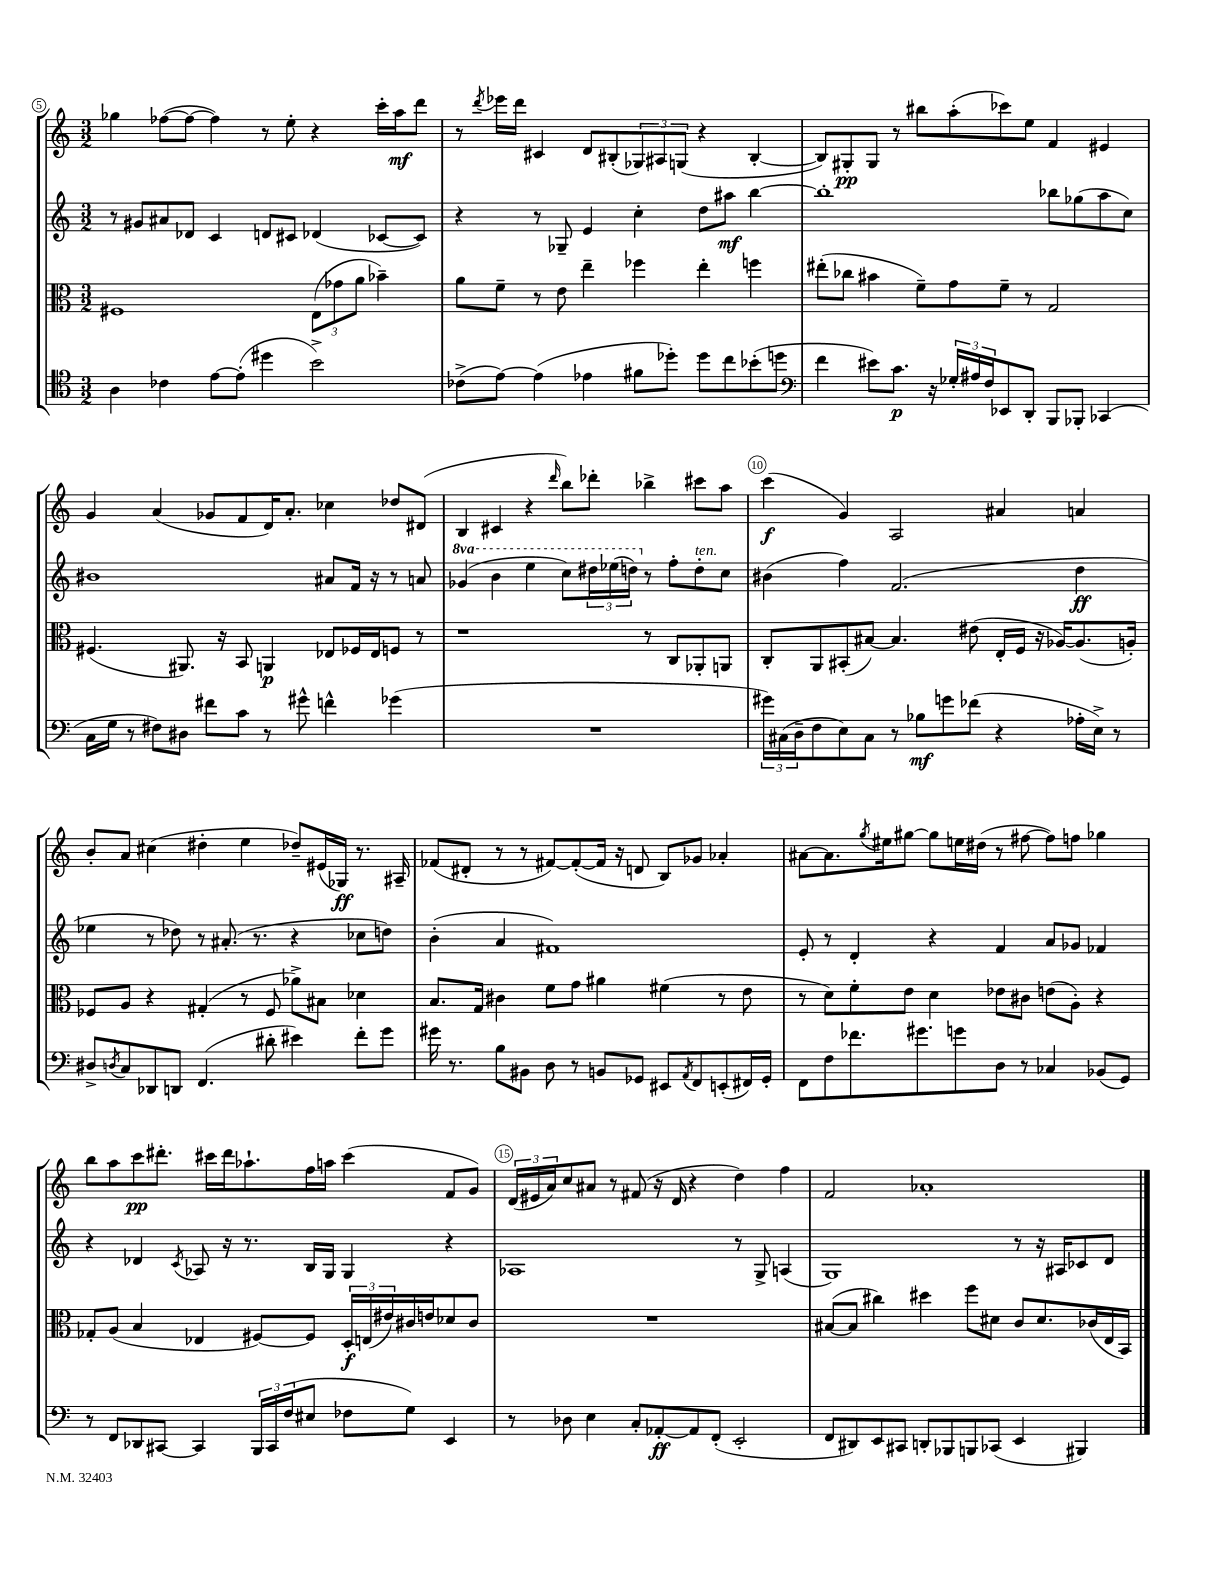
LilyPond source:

<<
\new StaffGroup <<
\new Staff = "s0" {
    \clef treble \key c \major \numericTimeSignature \time 3/2
    ges''4 fes''8~( fes''8~ fes''4) r8 e''8-. r4 c'''16-. a''16\mf d'''8 |
    r8 \acciaccatura { d'''8 } ees'''16 d'''16 cis'4 d'8 bis8-.( \tuplet 3/2 { ges8) ais8 g8( } r4 bis4~-. |
    bis8) gis8-.\pp gis8 r8 bis''8 a''8-.( ces'''8) e''8 f'4 eis'4 |
    g'4 a'4( ges'8 f'8 d'16) a'8.-. ces''4 des''8 dis'8( |
    b4 cis'4 r4 \grace { d'''16 } b''8) des'''8-. bes''4-> cis'''8 a''8 |
    c'''4\f( g'4) a2 ais'4 a'4 |
    b'8-. a'8 cis''4( dis''4-. e''4 des''8--) eis'16( ges16\ff) r8. ais16-- |
    fes'8( dis'8-. r8 r8 fis'8~) fis'8~-.( fis'16 r16 d'8 b8) ges'8 aes'4-. |
    ais'8~ ais'8. \acciaccatura { g''8 } eis''16 gis''8~ gis''8 e''16 dis''16( r8 fis''8~ fis''8) f''8 ges''4 |
    b''8 a''8 c'''8\pp dis'''8.-. cis'''16 dis'''16 aes''8.-! f''16 a''16 cis'''4( f'8 g'8) |
    \tuplet 3/2 { d'16( eis'16 a'16) } c''8 ais'8 r8 fis'8( r16 d'16 r4 d''4) f''4 |
    f'2 aes'1-. \bar "|." |
}
\new Staff = "s1" {
    \clef treble \key c \major \numericTimeSignature \time 3/2 \set Staff.ottavationMarkups = #ottavation-simple-ordinals
    r8 gis'8 ais'8 des'8 c'4 d'8 cis'8 des'4( ces'8~ ces'8) |
    r4 r8 ges8-- e'4 c''4-. d''8 ais''8\mf b''4~ |
    b''1-. bes''8 ges''8( a''8 c''8) |
    bis'1 ais'8 f'16 r16 r8 a'8 |
    \ottava #1 ges''4( b''4 e'''4 c'''8) \tuplet 3/2 { dis'''16 ees'''16( d'''16) \ottava #0 } r8 f''8-. d''8-.^\markup { \italic "ten." } c''8 |
    bis'4( f''4) f'2.( d''4\ff |
    ees''4 r8 des''8) r8 ais'8.-.( r8. r4 ces''8 d''8) |
    b'4-.( a'4 fis'1) |
    e'8-. r8 d'4-. r4 f'4 a'8 ges'8 fes'4 |
    r4 des'4 \acciaccatura { c'8 } aes8 r16 r8. b16 g16 g4 r4 |
    aes1 r8 g8-> a4( |
    g1) r8 r16 ais16 ces'8 d'8 \bar "|." |
}
\new Staff = "s2" {
    \clef alto \key c \major \numericTimeSignature \time 3/2
    fis1 \tuplet 3/2 { e8( ges'8 a'8 } bes'4--) |
    a'8 f'8-- r8 e'8 e''4-- fes''4 e''4-. f''4 |
    eis''8-.( ces''8 bis'4 f'8--) g'8 f'8-- r8 g2 |
    fis4.( ais,8.) r16 b,8 a,4\p ees8 fes16 ees16 f8 r8 |
    r1 r8 c8 aes,8-. a,8 |
    c8-. a,8 bis,8-.( bis8~) bis4. eis'8( e16-. f16 r16 aes16~) aes8.( a16-.) |
    fes8 a8 r4 gis4-.( r8 fes8 aes'8->) bis8 des'4 |
    b8. g16 cis'4 f'8 g'8 ais'4 fis'4( r8 e'8 |
    r8 d'8) f'8-. e'8 d'4 ees'8 cis'8 e'8( a8-.) r4 |
    ges8-. a8( b4 ees4 fis8~) fis8 \tuplet 3/2 { d16-.\f e16( eis'16) } cis'16 e'16 des'8 cis'8 |
    R1. |
    bis8~( bis8 cis''4) dis''4 f''8 dis'8 c'8 dis'8. ces'16( e16 b,16) \bar "|." |
}
\new Staff = "s3" {
    \clef tenor \key c \major \numericTimeSignature \time 3/2
    a4 ces'4 e'8~ e'8-.( dis''4 b'2->) |
    ces'8->( e'8~) e'4( ees'4 fis'8 des''8-.) des''8 c''8 bes'8-.( d''8 |
    \clef bass f'4 eis'8) c'8.\p r16 \tuplet 3/2 { ges16-. ais16 f16 } ees,8 d,8-. b,,8 bes,,8-. ces,4( |
    c16 g16 r8 fis8) dis8 fis'8 c'8 r8 gis'8-^ f'4-^ ges'4( |
    R1. |
    \tuplet 3/2 { gis'16) cis16( d16-- } f8 e8) cis8 r8 bes8\mf g'8 fes'8( r4 aes16-. e16->) r8 |
    dis8-> \acciaccatura { d8 } c8 des,8 d,8 f,4.( dis'8-. eis'4) f'8-. g'8 |
    gis'16 r8. b8 bis,8 d8 r8 b,8 ges,8 eis,8 \acciaccatura { a,8 } f,8 e,8-.( fis,16) ges,16-. |
    f,8 f8 fes'8. gis'8. g'8 d8 r8 ces4 bes,8( g,8) |
    r8 f,8 des,8 cis,8~ cis,4 \tuplet 3/2 { b,,16 cis,16 f16( } eis8 fes8 g8) e,4 |
    r8 des8 e4 c8-. aes,8~-.\ff aes,8 f,8-.( e,2-. |
    f,8 dis,8) e,8 cis,8 d,8-. bes,,8 b,,8 ces,8( e,4 bis,,4) \bar "|." |
}
>>
>>
\layout { \context { \Score currentBarNumber = #5 \override BarNumber.break-visibility = ##(#f #t #t) barNumberVisibility = #(every-nth-bar-number-visible 5) \override BarNumber.stencil = #(make-stencil-circler 0.1 0.3 ly:text-interface::print) } }
